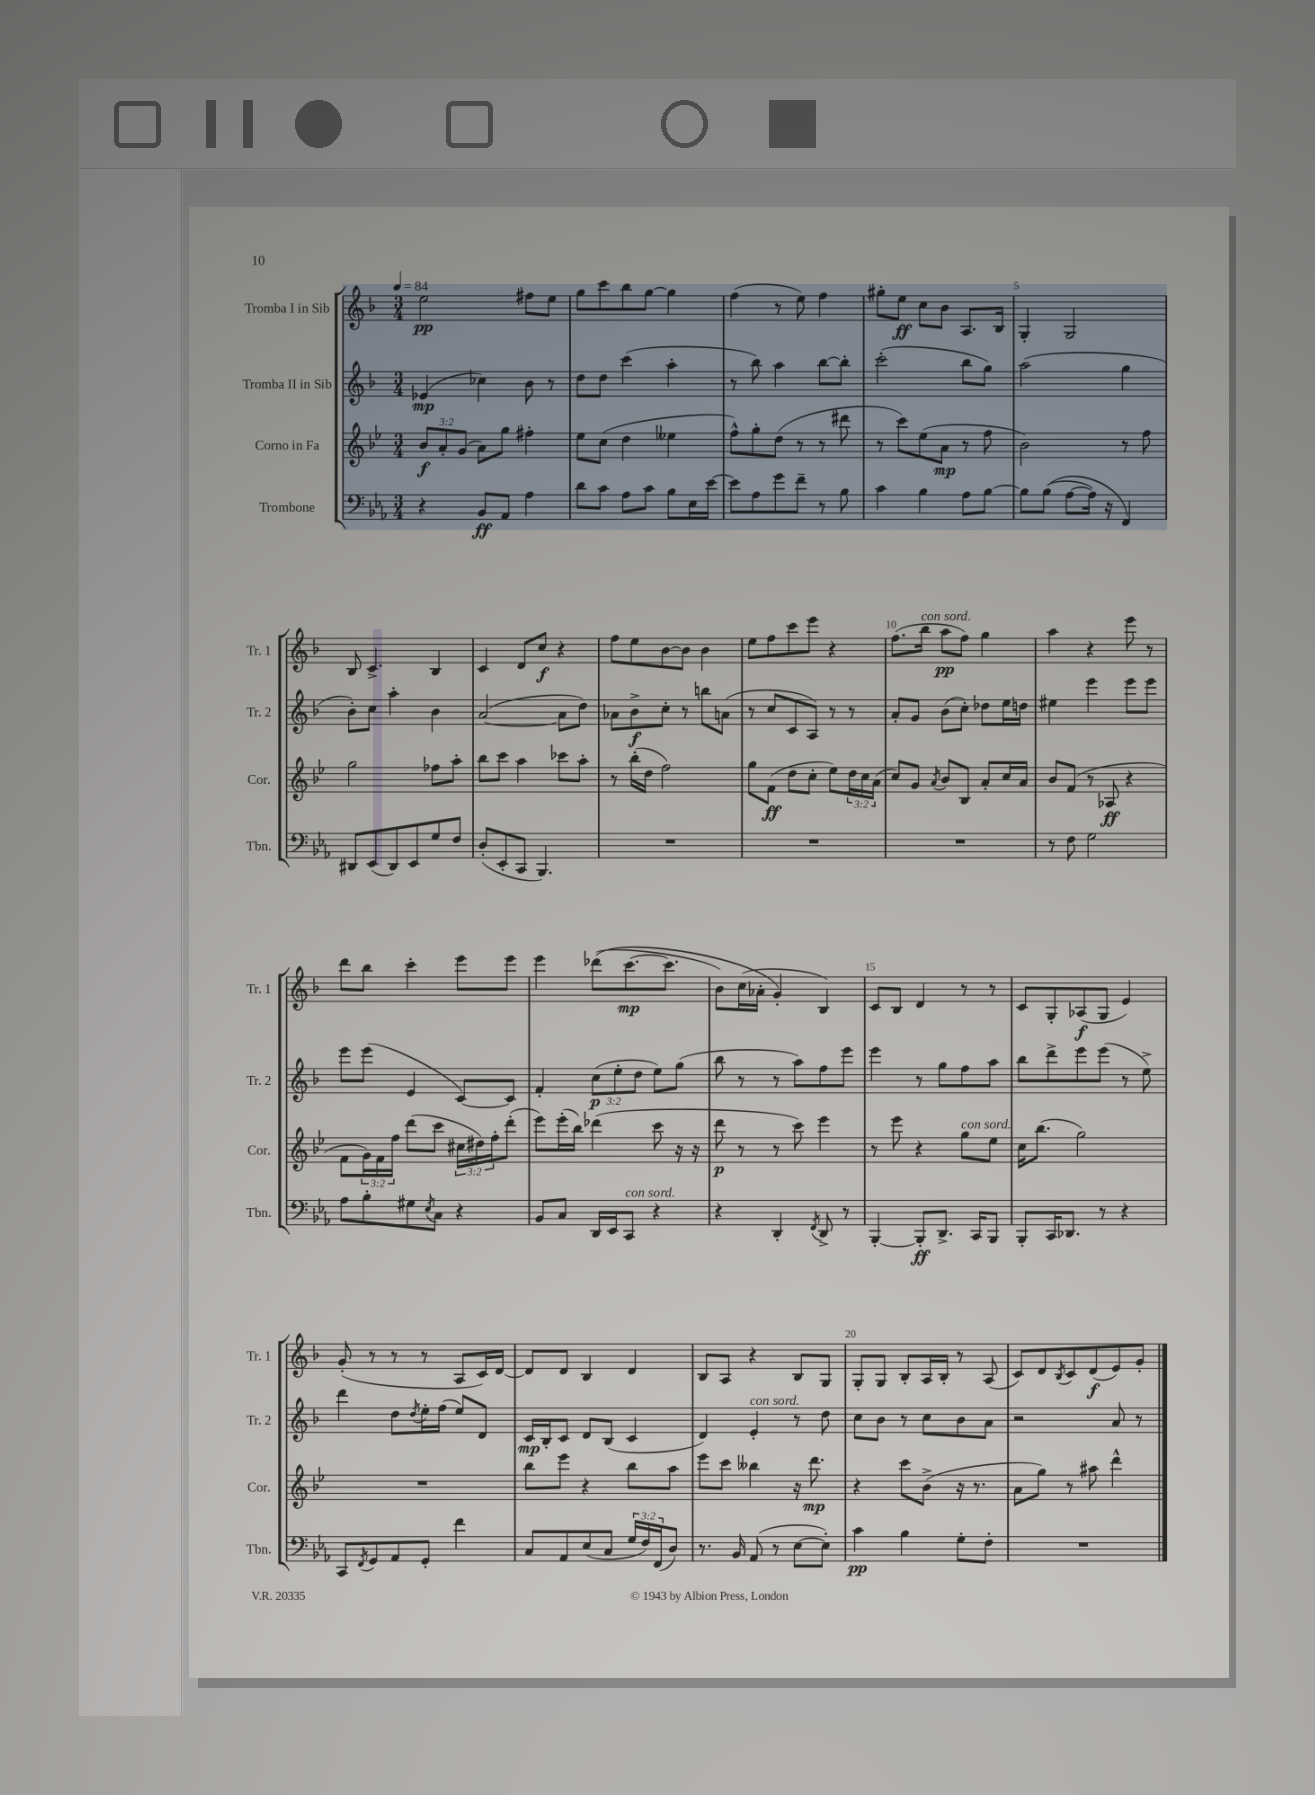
<<
\new StaffGroup <<
\new Staff = "s0" \with { instrumentName = "Tromba I in Sib" shortInstrumentName = "Tr. 1" } {
    \clef treble \key f \major \numericTimeSignature \time 3/4 \tempo 4 = 84
    e''2\pp fis''8 e''8 |
    g''8 c'''8 bes''8 g''8~ g''4 |
    f''4( r8 e''8) f''4 |
    gis''8-. e''8\ff c''8 bes'8 a8. bes16 |
    g4-. g2 |
    bes8 c'4.-> bes4 |
    c'4 d'8 c''8\f r4 |
    f''8 e''8 bes'8~ bes'8 bes'4 |
    e''8 f''8 c'''8 e'''8 r4 |
    f''8.( bes''16^\markup { \italic "con sord." } a''8\pp f''8) g''4 |
    a''4 r4 e'''8 r8 |
    d'''8 bes''8 c'''4-. e'''8 e'''8 |
    e'''4 des'''8(\( c'''8.~\mp c'''8. |
    bes'8) c''16( aes'16-. g'4-.\) bes4) |
    c'8 bes8 d'4 r8 r8 |
    c'8 g8-. aes8\f( g8 e'4) |
    g'8-.( r8 r8 r8 a8 c'16) d'16~ |
    d'8 d'8 bes4 d'4 |
    bes8 a8 r4 bes8 g8 |
    g8-. g8 bes8-. a16 bes16-. r8 a8( |
    c'8) d'8 \acciaccatura { bes8 } c'8 d'8\f( e'8) g'8-. \bar "|." |
}
\new Staff = "s1" \with { instrumentName = "Tromba II in Sib" shortInstrumentName = "Tr. 2" } {
    \clef treble \key f \major \numericTimeSignature \time 3/4 \override Staff.TupletNumber.text = #tuplet-number::calc-fraction-text
    ees'4\mp( ces''4) bes'8 r8 |
    d''8 d''8 c'''4( a''4-. |
    r8 bes''8) a''4 bes''8~ bes''8-. |
    c'''2-.( bes''8 g''8) |
    a''2( g''4 |
    bes'8-.) c''8 a''4-. bes'4 |
    a'2~( a'8 d''8) |
    aes'8 bes'8->\f c''8-. r8 b''8 a'8( |
    r8 c''8 c'8 a8) r8 r8 |
    a'8-. g'8 bes'8( c''8-.) des''8 e''16 d''16 |
    eis''4 e'''4 e'''8 e'''8 |
    e'''8 e'''8( e'4 c'8~) c'8 |
    f'4-. \tuplet 3/2 { c''8\p( e''8-. d''8 } e''8) g''8( |
    bes''8 r8 r8 a''8) f''8 e'''8 |
    e'''4 r8 g''8 f''8 a''8 |
    bes''8 d'''8-> e'''8 e'''8( r8 e''8->) |
    d'''4 d''8 \acciaccatura { d''8 } e''16-. f''16( e''8) d'8 |
    c'16\mp bes16-. c'8 d'8 bes8( c'4 |
    d'4) e'4-.^\markup { \italic "con sord." } r8 d''8 |
    c''8 bes'8 r8 c''8 bes'8 a'8 |
    r2 a'8 r8 \bar "|." |
}
\new Staff = "s2" \with { instrumentName = "Corno in Fa" shortInstrumentName = "Cor." } {
    \clef treble \key bes \major \numericTimeSignature \time 3/4 \override Staff.TupletNumber.text = #tuplet-number::calc-fraction-text
    \tuplet 3/2 { bes'8\f a'8-. g'8( } a'8) g''8 fis''4-. |
    ees''8 c''8( d''4 eeses''4 |
    f''8-^) g''8-. d''8( r8 r8 dis'''8 |
    r8 c'''8) ees''8( a'8\mp r8 f''8 |
    bes'2) r8 f''8 |
    g''2 fes''8 a''8-. |
    bes''8 c'''8 a''4 ces'''8 a''8-. |
    r8 bes''16-.( d''16 f''2) |
    g''8 f'8\ff( d''8 c''8-. ees''8) \tuplet 3/2 { d''16 c''16 a'16( } |
    c''8) g'8 \acciaccatura { a'8 } bes'8 bes8 a'8-. c''16 a'16 |
    bes'8 f'8( r8 aes8\ff r4 |
    f'8 \tuplet 3/2 { g'16) f'16 f''16 } d'''8( c'''8 \tuplet 3/2 { cis''16 dis''16) f''16-. } d'''8-.( |
    ees'''8) ees'''16-.( bes''16) des'''4( c'''8 r16 r16 |
    d'''8\p r8 r8 c'''8) ees'''4 |
    r8 ees'''8 r4 g''8^\markup { \italic "con sord." } ees''8 |
    c''16 bes''8.( g''2) |
    R2. |
    bes''8 ees'''8 r4 bes''8 a''8 |
    ees'''8 c'''8 beses''4 r16 d'''8.\mp |
    r4 c'''8 bes'8->( r16 r8. |
    a'8 g''8) r8 ais''8 d'''4-^ \bar "|." |
}
\new Staff = "s3" \with { instrumentName = "Trombone" shortInstrumentName = "Tbn." } {
    \clef bass \key ees \major \numericTimeSignature \time 3/4 \override Staff.TupletNumber.text = #tuplet-number::calc-fraction-text
    r4 bes,8\ff aes,8 aes4 |
    d'8 c'8 aes8 c'8 bes8 ees16 ees'16~ |
    ees'8 aes8 g'8 f'8-- r8 bes8 |
    c'4 bes4 aes8 bes8~ |
    bes8 bes8(\( aes8~ aes16) r16 f,4\) |
    dis,8 ees,8( dis,8) ees,8 g8 f8 |
    d8-.( ees,8-. c,8 bes,,4.) |
    R2. |
    R2. |
    R2. |
    r8 f8 g2 |
    aes8 bes8-. gis8 \acciaccatura { ees8 } c8 r4 |
    bes,8 c8 d,16 ees,16 c,8^\markup { \italic "con sord." } r4 |
    r4 d,4-. \acciaccatura { f,8 } d,8-> r8 |
    bes,,4~-. bes,,8-.\ff d,8.-> c,16 bes,,8 |
    bes,,8-. c,16 des,8. r8 r4 |
    c,8 \acciaccatura { f,8 } g,8 aes,8 g,8-. f'4 |
    c8 aes,8 ees8( c8 \tuplet 3/2 { g16 f16) f,16( } d8) |
    r8. bes,16 aes,8( r8 ees8~ ees8-.) |
    c'4\pp bes4 g8-. f8-. |
    R2. \bar "|." |
}
>>
>>
\layout { \context { \Score \override BarNumber.break-visibility = ##(#f #t #t) barNumberVisibility = #(every-nth-bar-number-visible 5) } }
